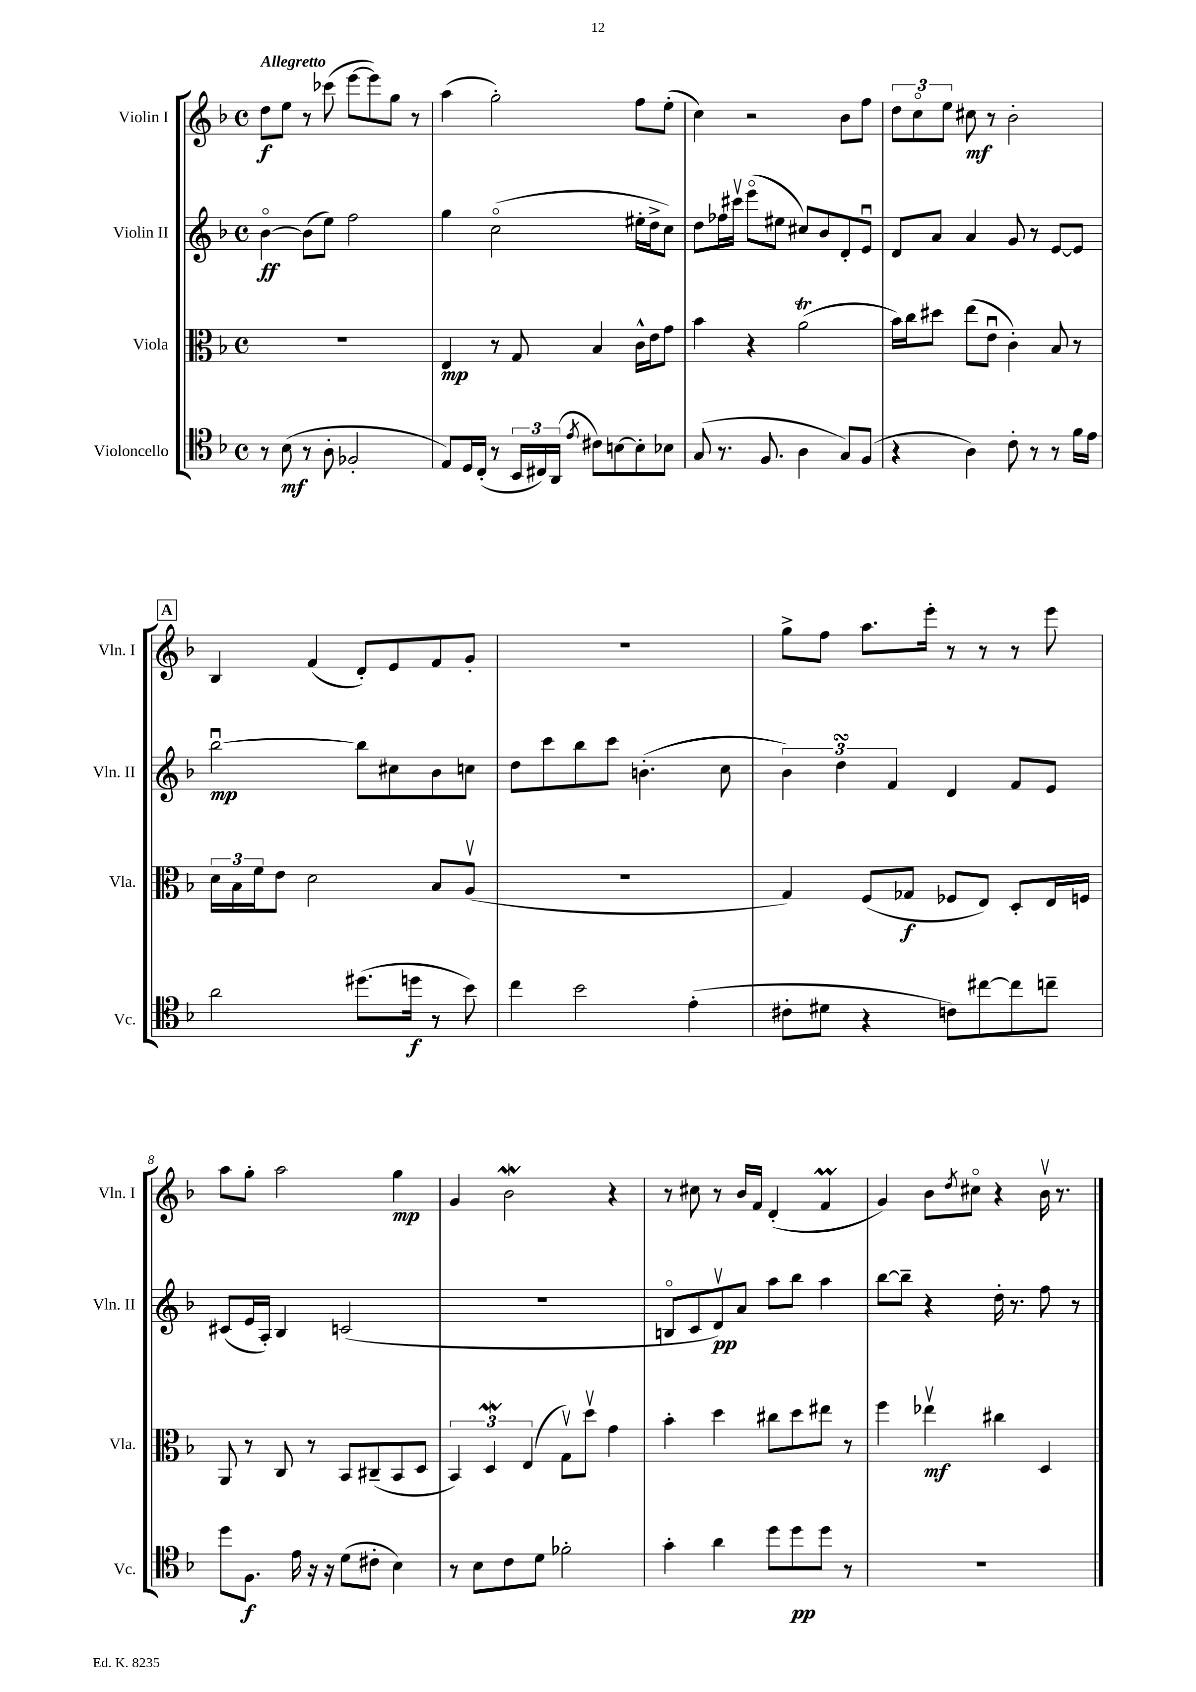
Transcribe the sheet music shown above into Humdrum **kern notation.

**kern	**dynam	**kern	**dynam	**kern	**dynam	**kern	**dynam
*part4	*part4	*part3	*part3	*part2	*part2	*part1	*part1
*staff4	*staff4	*staff3	*staff3	*staff2	*staff2	*staff1	*staff1
*I"Violoncello	*	*I"Viola	*	*I"Violin II	*	*I"Violin I	*
*I'Vc.	*	*I'Vla.	*	*I'Vln. II	*	*I'Vln. I	*
*clefC4	*	*clefC3	*	*clefG2	*	*clefG2	*
*k[b-]	*	*k[b-]	*	*k[b-]	*	*k[b-]	*
*M4/4	*	*M4/4	*	*M4/4	*	*M4/4	*
*met(c)	*	*met(c)	*	*met(c)	*	*met(c)	*
=1	=1	=1	=1	=1	=1	=1	=1
!	!	!	!	!	!	!LO:TX:a:B:t=Allegretto	!
8r	.	1r	.	[4b-\	ff	8dd\L	f
(8B-\	mf	.	.	.	.	8ee\J	.
8r	.	.	.	(8b-\L]	.	8r	.
8A'\	.	.	.	8ee\J)	.	(8ccc-X\	.
2F-X'/	.	.	.	2ff\	.	[8eee\L	.
.	.	.	.	.	.	8eee\])	.
.	.	.	.	.	.	8gg\J	.
.	.	.	.	.	.	8r	.
=2	=2	=2	=2	=2	=2	=2	=2
8E/L)	.	4E/	mp	4gg\	.	(4aa\	.
16D/L	.	.	.	.	.	.	.
(16C'/JJ	.	.	.	.	.	.	.
8r	.	8r	.	(2cc\	.	2gg'\)	.
24BB-/LL	.	8G/	.	.	.	.	.
24C#X/)	.	.	.	.	.	.	.
(24AA/JJ	.	.	.	.	.	.	.
8qe/	.	.	.	.	.	.	.
8c#X\L)	.	4B-/	.	.	.	.	.
[8Bn\	.	.	.	.	.	.	.
8B'\]	.	16c^^\LL	.	16ee#X'\LL	.	8ff\L	.
.	.	16e\J	.	16dd^\J	.	.	.
8B-X\J	.	8g\J	.	8cc\J)	.	(8ee'\J	.
=3	=3	=3	=3	=3	=3	=3	=3
(8G/	.	4b-\	.	8dd\L	.	4cc\)	.
8.r	.	.	.	16ff-X\L	.	.	.
.	.	.	.	16ccc#Xv\JJ	.	.	.
.	.	4r	.	(8eee\L	.	2r	.
8.F/	.	.	.	.	.	.	.
.	.	.	.	8ee#X\J	.	.	.
4A\	.	(2at\	.	8cc#X/L)	.	.	.
.	.	.	.	8b-/	.	.	.
8G/L)	.	.	.	8d'/	.	8b-\L	.
(8F/J	.	.	.	8eu/J	.	8ff\J	.
=4	=4	=4	=4	=4	=4	=4	=4
4r	.	16b-\LL)	.	8d/L	.	12dd\L	.
.	.	16cc\J	.	.	.	.	.
.	.	.	.	.	.	12cc\	.
.	.	8dd#X\J	.	8a/J	.	.	.
.	.	.	.	.	.	12ee\J	.
4A\)	.	(8ee\L	.	4a/	.	8cc#X\	mf
.	.	8eu\J	.	.	.	8r	.
8c'\	.	4c'\)	.	8g/	.	2b-'\	.
8r	.	.	.	8r	.	.	.
8r	.	8B-/	.	[8e/L	.	.	.
16f\LL	.	8r	.	8e/J]	.	.	.
16e\JJ	.	.	.	.	.	.	.
!!LO:LB:g=z
!!LO:REH:place=s1:t=A
=5	=5	=5	=5	=5	=5	=5	=5
2a\	.	24d\LL	.	[2bb-u\	mp	4B-/	.
.	.	24B-\	.	.	.	.	.
.	.	24f\J	.	.	.	.	.
.	.	8e\J	.	.	.	.	.
.	.	2d\	.	.	.	(4f/	.
(8.dd#X\L	.	.	.	8bb-\L]	.	8d'/L)	.
.	.	.	.	8cc#X\	.	8e/	.
16ddn\Jk	f	.	.	.	.	.	.
8r	.	8B-/L	.	8b-\	.	8f/	.
8b-\)	.	(8Av/J	.	8ccn\J	.	8g'/J	.
=6	=6	=6	=6	=6	=6	=6	=6
4cc\	.	1r	.	8dd\L	.	1r	.
.	.	.	.	8ccc\	.	.	.
2b-\	.	.	.	8bb-\	.	.	.
.	.	.	.	8ccc\J	.	.	.
.	.	.	.	(4.bn'\	.	.	.
(4e'\	.	.	.	.	.	.	.
.	.	.	.	8cc\	.	.	.
=7	=7	=7	=7	=7	=7	=7	=7
8c#X'\L	.	4G/)	.	6b-\)	.	8gg^\L	.
8d#X\J	.	.	.	.	.	8ff\J	.
.	.	.	.	6ddsSSS\	.	.	.
4r	.	(8F/L	.	.	.	8.aa\L	.
.	.	.	.	6f/	.	.	.
.	.	8G-X/J	f	.	.	.	.
.	.	.	.	.	.	16eee'\Jk	.
8cn\L)	.	8F-X/L	.	4d/	.	8r	.
[8cc#X\	.	8E/J)	.	.	.	8r	.
8cc#\]	.	8D'/L	.	8f/L	.	8r	.
8ccn~\J	.	16E/L	.	8e/J	.	8eee\	.
.	.	16Fn/JJ	.	.	.	.	.
!!LO:LB:g=z
=8	=8	=8	=8	=8	=8	=8	=8
8dd\L	.	8AA/	.	(8c#X/L	.	8aa\L	.
8.F\J	f	8r	.	16e/L	.	8gg'\J	.
.	.	.	.	16A'/JJ)	.	.	.
.	.	8C/	.	4B-/	.	2aa\	.
16e\	.	.	.	.	.	.	.
16r	.	8r	.	.	.	.	.
16r	.	.	.	.	.	.	.
(8d\L	.	8BB-/L	.	(2cn/	.	.	.
8c#X'\J	.	(8C#X~/	.	.	.	.	.
4B-\)	.	8BB-/	.	.	.	4gg\	mp
.	.	8D/J	.	.	.	.	.
=9	=9	=9	=9	=9	=9	=9	=9
8r	.	6BB-/)	.	1r	.	4g/	.
8B-\L	.	.	.	.	.	.	.
.	.	6DW/	.	.	.	.	.
8c\	.	.	.	.	.	2b-w\	.
.	.	(6E/	.	.	.	.	.
8d\J	.	.	.	.	.	.	.
2f-X'\	.	8Gv\L)	.	.	.	.	.
.	.	8ddv\J	.	.	.	.	.
.	.	4g\	.	.	.	4r	.
=10	=10	=10	=10	=10	=10	=10	=10
4g'\	.	4b-'\	.	8Bn/L	.	8r	.
.	.	.	.	8c/	.	8cc#X\	.
4a\	.	4dd\	.	8dv/)	pp	8r	.
.	.	.	.	8a/J	.	16b-/LL	.
.	.	.	.	.	.	16f/JJ	.
8dd\L	.	8cc#X\L	.	8aa\L	.	(4d'/	.
8dd\	pp	8dd\	.	8bb-\J	.	.	.
8dd\J	.	8ee#X\J	.	4aa\	.	4fM/	.
8r	.	8r	.	.	.	.	.
=11	=11	=11	=11	=11	=11	=11	=11
1r	.	4ff\	.	[8bb-\L	.	4g/)	.
.	.	.	.	8bb-~\J]	.	.	.
.	.	4ee-Xv\	mf	4r	.	8b-\L	.
.	.	.	.	.	.	8qdd/	.
.	.	.	.	.	.	8cc#X\J	.
.	.	4cc#X\	.	16dd'\	.	4r	.
.	.	.	.	8.r	.	.	.
.	.	4D/	.	8ff\	.	16b-v\	.
.	.	.	.	.	.	8.r	.
.	.	.	.	8r	.	.	.
==	==	==	==	==	==	==	==
*-	*-	*-	*-	*-	*-	*-	*-
